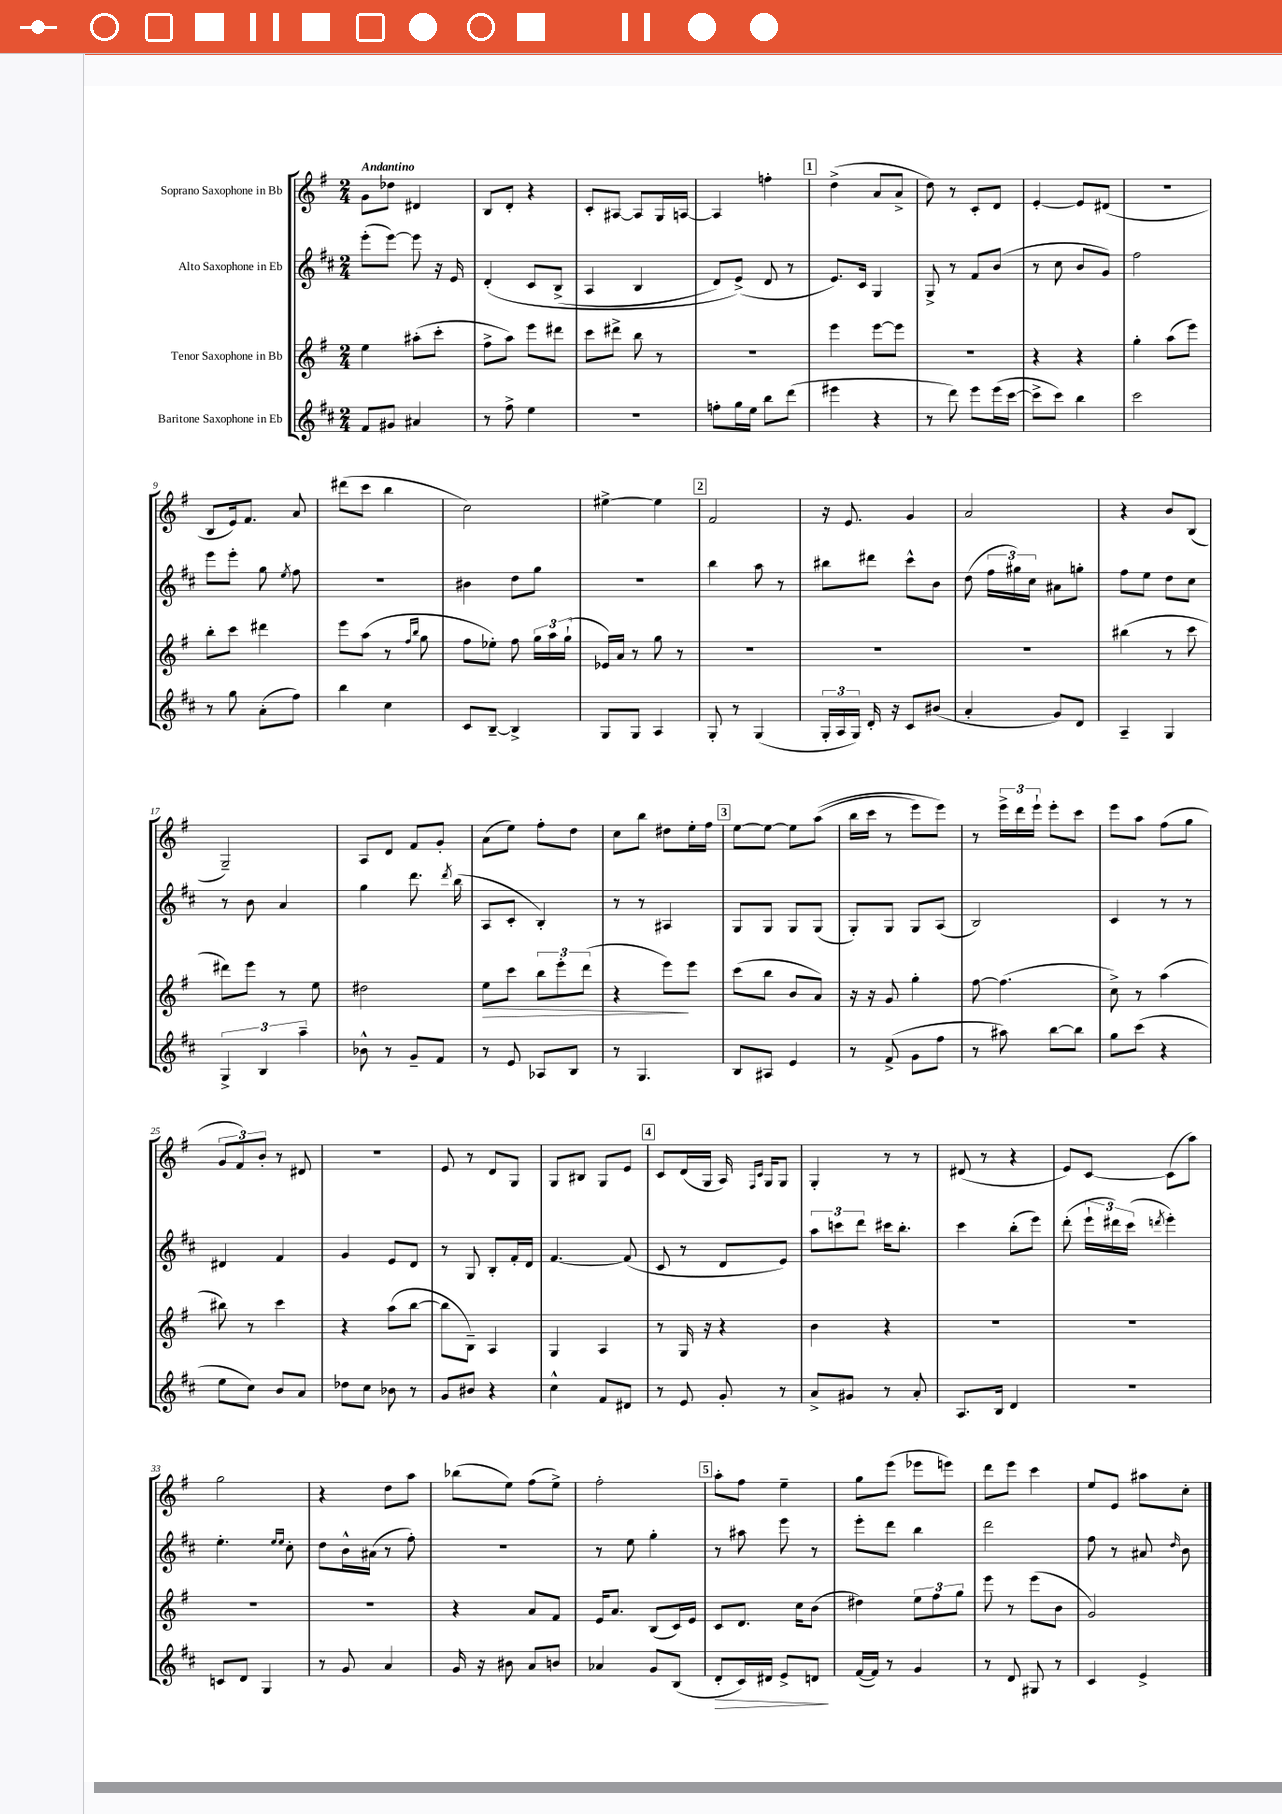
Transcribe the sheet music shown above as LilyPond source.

<<
\new StaffGroup <<
\new Staff = "s0" \with { instrumentName = "Soprano Saxophone in Bb" } {
    \clef treble \key g \major \numericTimeSignature \time 2/4 \tempo "Andantino"
    \autoBeamOff g'8[ des''8] dis'4 |
    b8[ d'8]-. r4 |
    c'8[-. ais8]~ ais8[ g16 a16]~ |
    a4 f''4-. |
    \mark \markup { \box "1" } d''4->( a'8[ a'8]-> |
    d''8) r8 c'8[-. d'8] |
    e'4~-. e'8[ dis'8]( |
    R2 |
    b8[ e'16) fis'8.] a'8 |
    dis'''8[( c'''8] b''4 |
    c''2) |
    eis''4~-> eis''4 |
    \mark \markup { \box "2" } fis'2 |
    r16 e'8. g'4 |
    a'2 |
    r4 b'8[ b8]( |
    g2--) |
    a8[ d'8] fis'8[ g'8]-. |
    a'8[( e''8]) fis''8[-. d''8] |
    c''8[ b''8] dis''8[ e''16-. fis''16] |
    \mark \markup { \box "3" } e''8[~ e''8]~ e''8[ a''8](\( |
    b''16[ c'''16] r8 e'''8[) e'''8]\) |
    r8 \tuplet 3/2 { e'''16[-> d'''16 e'''16]-! } e'''8[-. c'''8] |
    e'''8[ a''8] fis''8[( g''8] |
    \tuplet 3/2 { g'8[ fis'8) b'8]-. } r8 dis'8 |
    r2 |
    e'8 r8 d'8[ g8] |
    g8[ bis8] g8[ e'8] |
    \mark \markup { \box "4" } c'8[ d'16( g16] a16) \grace { fis16[ c'16] } g16[ g8] |
    g4-. r8 r8 |
    dis'8( r8 r4 |
    e'8[) c'8]~ c'8[( a''8]) |
    g''2 |
    r4 d''8[ a''8] |
    bes''8[( e''8]) fis''8[( e''8]->) |
    fis''2-. |
    \mark \markup { \box "5" } a''8[-. fis''8] e''4-- |
    g''8[ e'''8]( ees'''8[ e'''8]) |
    d'''8[ e'''8] c'''4 |
    e''8[ e'8] ais''8[ c''8]-. \bar "|." |
}
\new Staff = "s1" \with { instrumentName = "Alto Saxophone in Eb" } {
    \clef treble \key d \major \numericTimeSignature \time 2/4
    \autoBeamOff e'''8[-.( e'''8]~) e'''8 r16 e'16 |
    d'4-.\( cis'8[ b8]->( |
    a4 b4 |
    d'8[) e'8]->(\) d'8 r8 |
    \mark \markup { \box "1" } e'8.[) cis'16] g4 |
    g8-> r8 fis'8[ b'8]( |
    r8 cis''8 b'8[ g'8]) |
    fis''2 |
    e'''8[ e'''8]-. g''8 \acciaccatura { e''8 } fis''8 |
    R2 |
    bis'4 d''8[ g''8] |
    R2 |
    \mark \markup { \box "2" } b''4 a''8 r8 |
    bis''8[ dis'''8] cis'''8[-^ b'8] |
    d''8( \tuplet 3/2 { fis''16[ gis''16) cis''16] } ais'8[ g''8]-. |
    fis''8[ e''8] d''8[ cis''8] |
    r8 b'8 a'4 |
    g''4 d'''8. \acciaccatura { d'''8 } b''16( |
    a8[ cis'8]-. b4-.) |
    r8 r8 ais4 |
    \mark \markup { \box "3" } g8[ g8] g8[ g8]( |
    g8[-.) g8] g8[ a8]( |
    b2) |
    cis'4 r8 r8 |
    dis'4 fis'4 |
    g'4 e'8[ d'8] |
    r8 g8 b8[-. fis'16-. d'16] |
    fis'4.~ fis'8( |
    \mark \markup { \box "4" } cis'8 r8 d'8[ e'8]) |
    \tuplet 3/2 { a''8[ c'''8 d'''8] } cis'''16[ b''8.]-. |
    cis'''4 b''8[-.( e'''8]) |
    d'''8-.( \tuplet 3/2 { e'''16[-! dis'''16) cis'''16]( } \acciaccatura { d'''8 } e'''4-.) |
    e''4.-. \grace { e''16[ e''16] } cis''8-. |
    d''8[ b'16-^ ais'16]( r8 fis''8-.) |
    r2 |
    r8 e''8 g''4-. |
    \mark \markup { \box "5" } r8 ais''8 e'''8 r8 |
    e'''8[-. d'''8] b''4 |
    d'''2 |
    fis''8 r8 ais'8 \grace { d''16 } b'8 \bar "|." |
}
\new Staff = "s2" \with { instrumentName = "Tenor Saxophone in Bb" } {
    \clef treble \key g \major \numericTimeSignature \time 2/4
    \autoBeamOff e''4 ais''8[-.( c'''8]-. |
    fis''8[-> a''8]) e'''8[ dis'''8] |
    c'''8[ dis'''8]-> b''8 r8 |
    R2 |
    \mark \markup { \box "1" } e'''4 e'''8[~ e'''8] |
    r2 |
    r4 r4 |
    g''4-. a''8[( e'''8]) |
    b''8[-. c'''8] dis'''4 |
    e'''8[ a''8]( r8 \grace { fis''16[ b''16] } g''8 |
    fis''8[ ees''8]-.) fis''8 \tuplet 3/2 { g''16[ a''16 g''16]-!( } |
    ees'16[) a'16] r8 g''8 r8 |
    \mark \markup { \box "2" } R2 |
    R2 |
    R2 |
    bis''4( r8 c'''8 |
    dis'''8[) e'''8] r8 e''8 |
    dis''2 |
    e''8[\> c'''8] \tuplet 3/2 { b''8[ e'''8-. d'''8]( } |
    r4 e'''8[\!) e'''8] |
    \mark \markup { \box "3" } c'''8[( b''8] b'8[ a'8]) |
    r16 r16 g'8 g''4-. |
    fis''8~ fis''4.( |
    c''8->) r8 a''4( |
    bis''8) r8 c'''4 |
    r4 a''8[( b''8]~ |
    b''8[ b8]--) a4 |
    g4 a4 |
    \mark \markup { \box "4" } r8 g16 r16 r4 |
    b'4 r4 |
    R2 |
    R2 |
    R2 |
    R2 |
    r4 a'8[ fis'8] |
    e'16[ a'8.] b8[( c'16) e'16] |
    \mark \markup { \box "5" } c'8[ d'8.] c''16[ b'8]( |
    dis''4) \tuplet 3/2 { e''8[ fis''8 g''8] } |
    e'''8 r8 e'''8[( b'8] |
    g'2) \bar "|." |
}
\new Staff = "s3" \with { instrumentName = "Baritone Saxophone in Eb" } {
    \clef treble \key d \major \numericTimeSignature \time 2/4
    \autoBeamOff fis'8[ gis'8] ais'4 |
    r8 fis''8-> e''4 |
    R2 |
    f''8[-. g''16 e''16] b''8[ d'''8]( |
    \mark \markup { \box "1" } eis'''4 r4 |
    r8 d'''8) e'''8[ e'''16( cis'''16]~ |
    cis'''8[-> cis'''8]) b''4 |
    cis'''2 |
    r8 g''8 a'8[-.( fis''8]) |
    b''4 cis''4 |
    cis'8[ b8]~-- b4-> |
    g8[ g8] a4 |
    \mark \markup { \box "2" } g8-. r8 g4( |
    \tuplet 3/2 { g16[-. a16 g16]) } d'16-. r16 cis'8[ bis'8]( |
    a'4-. g'8[) d'8] |
    a4-- g4 |
    \tuplet 3/2 { g4-> b4 a''4-- } |
    bes'8-^ r8 g'8[-- fis'8] |
    r8 e'8 aes8[ b8] |
    r8 g4. |
    \mark \markup { \box "3" } b8[ ais8] e'4 |
    r8 fis'8->( g'8[ fis''8] |
    r8 ais''8) b''8[~ b''8] |
    g''8[ cis'''8]( r4 |
    e''8[ cis''8]) b'8[ a'8] |
    des''8[ cis''8] bes'8 r8 |
    g'8[ bis'8] r4 |
    cis''4-^ fis'8[ dis'8] |
    \mark \markup { \box "4" } r8 e'8 g'8-. r8 |
    a'8[-> gis'8] r8 a'8-. |
    a8.[ b16] d'4 |
    r2 |
    c'8[ d'8] g4 |
    r8 g'8 a'4 |
    g'16 r16 bis'8 a'8[ b'8] |
    aes'4 g'8[ b8]( |
    \mark \markup { \box "5" } d'8[-.\> cis'16) dis'16] e'8[-> d'8]\! |
    fis'16[~( fis'16]) r8 g'4 |
    r8 d'8 gis8 r8 |
    cis'4 e'4-> \bar "|." |
}
>>
>>
